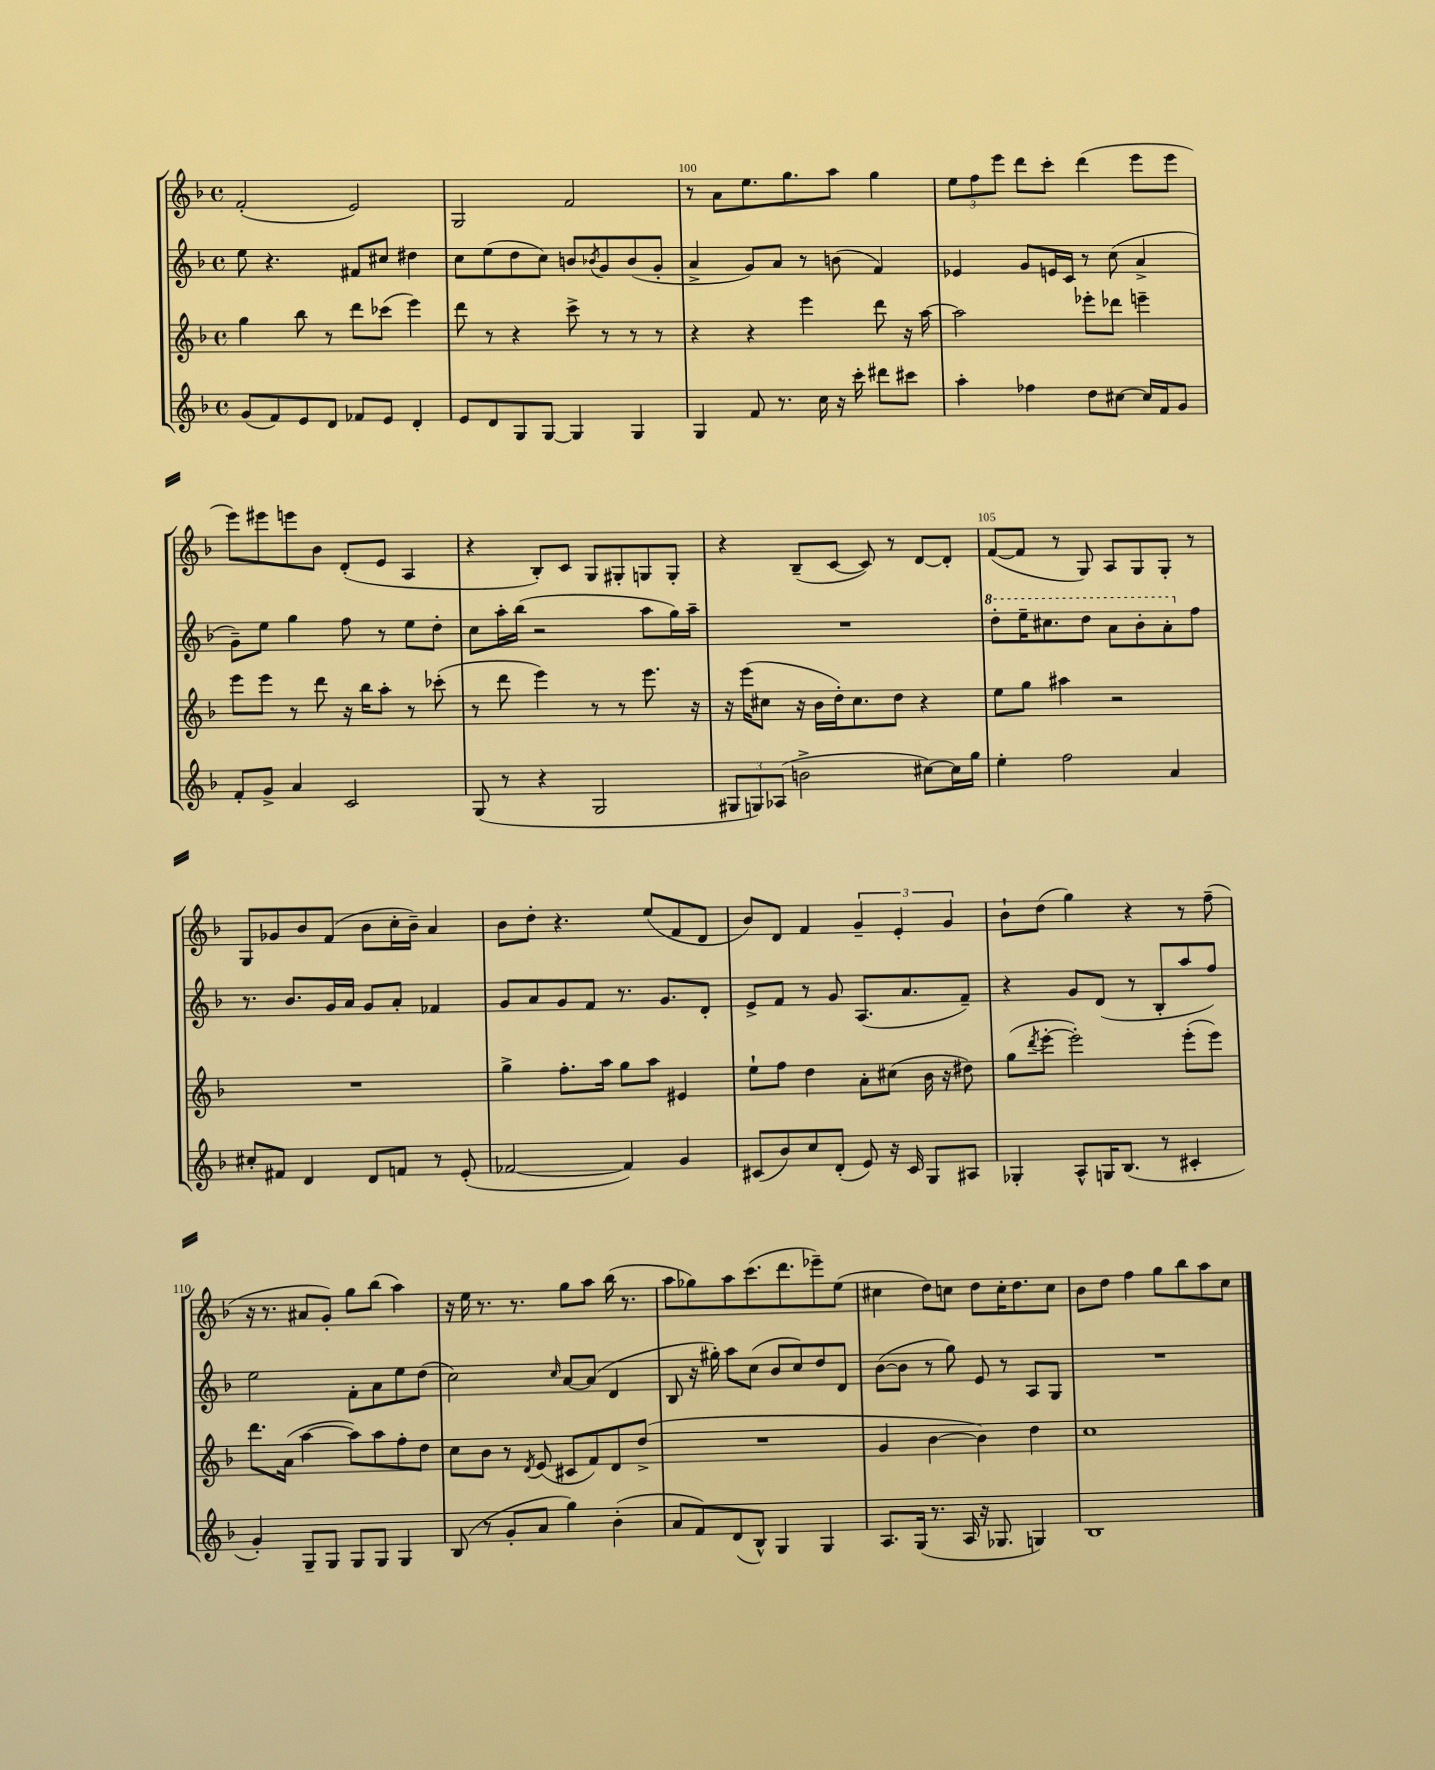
<<
\new StaffGroup <<
\new Staff = "s0" {
    \clef treble \key f \major \defaultTimeSignature \time 4/4
    f'2-.( e'2) |
    g2 f'2 |
    r8 a'8 e''8. g''8. a''8 g''4 |
    \tuplet 3/2 { e''8 f''8 e'''8 } d'''8 c'''8-. d'''4( e'''8 e'''8 |
    e'''8) eis'''8 e'''8 bes'8 d'8-.( e'8 a4 |
    r4 bes8-.) c'8 g8 gis8-. g8 g8-. |
    r4 bes8--( c'8~ c'8) r8 d'8~ d'8-. |
    f'8~( f'8 r8 g8) a8 g8 g8-. r8 |
    g8 ges'8 bes'8 f'8( bes'8 c''16-. bes'16--) a'4 |
    bes'8 d''8-. r4. e''8( f'8 d'8 |
    bes'8) d'8 f'4 \tuplet 3/2 { g'4-- e'4-. g'4 } |
    bes'8-! d''8( g''4) r4 r8 f''8--( |
    r16 r8. ais'8 g'8-.) g''8 bes''8( a''4) |
    r16 e''16 r8. r8. g''8 a''8 bes''16( r8. |
    a''8 ges''8) a''8 c'''8.( d'''8. ees'''8--) e''8( |
    cis''4 d''8) c''8 d''8 c''16-. d''8. c''8 |
    bes'8 d''8 f''4 g''8 bes''8 a''8 c''8 \bar "|." |
}
\new Staff = "s1" {
    \clef treble \key f \major \defaultTimeSignature \time 4/4
    e''8 r4. fis'8 cis''8 dis''4 |
    c''8 e''8( d''8 c''8) b'8 \acciaccatura { bes'8 } g'8 bes'8( g'8-. |
    a'4-> g'8) a'8 r8 b'8( f'4) |
    ees'4 g'8 e'16 c'16 r8 c''8( a'4-> |
    g'8--) e''8 g''4 f''8 r8 e''8 d''8-. |
    c''8 a''16-. bes''16( r2 a''8 g''16) a''16-- |
    R1 |
    \ottava #1 d'''8-. e'''16-- cis'''8. d'''8 a''8 bes''8-. a''8-. \ottava #0 f''8 |
    r8. bes'8. g'16 a'16 g'8 a'8-. fes'4 |
    g'8 a'8 g'8 f'8 r8. g'8. d'8-. |
    e'8-> f'8 r8 g'8 a8.( a'8. f'8--) |
    r4 g'8 d'8( r8 bes8-. a''8 f''8) |
    e''2 f'8-. a'8 e''8 d''8( |
    c''2) \grace { c''16 } a'8~ a'8( d'4 |
    bes8 r16 gis''16-.) a''8 c''8( bes'8 c''8) d''8 d'8 |
    bes'8~( bes'8 r8 g''8) e'8 r8 a8 g8 |
    R1 \bar "|." |
}
\new Staff = "s2" {
    \clef treble \key f \major \defaultTimeSignature \time 4/4
    g''4 bes''8 r8 d'''8 ces'''8( e'''4) |
    d'''8 r8 r4 c'''8-> r8 r8 r8 |
    r4 r4 e'''4 d'''8 r16 a''16~ |
    a''2 ees'''8-. des'''8 e'''4-- |
    e'''8 e'''8 r8 d'''8 r16 bes''16 a''8-. r8 ces'''8-.( |
    r8 d'''8 e'''4) r8 r8 e'''8. r16 |
    r16 e'''16( cis''8 r16 bes'16 d''16-.) cis''8. d''8 r4 |
    e''8 g''8 ais''4 r2 |
    R1 |
    g''4-> f''8.-. a''16 g''8 a''8 eis'4 |
    e''8-! f''8 d''4 a'8-. cis''8( bes'16 r16 dis''8) |
    g''8( \acciaccatura { d'''8 } e'''8~-. e'''2-.) e'''8-.( e'''8) |
    d'''8. a'16( a''4~ a''8) a''8 f''8-. d''8 |
    c''8 bes'8 r8 \acciaccatura { d'8 } e'8( cis'8 f'8) d'8 d''8->( |
    R1 |
    g'4 bes'4~ bes'4) d''4 |
    c''1 \bar "|." |
}
\new Staff = "s3" {
    \clef treble \key f \major \defaultTimeSignature \time 4/4
    g'8( f'8) e'8 d'8 fes'8 e'8 d'4-. |
    e'8 d'8 g8 g8~ g4 g4 |
    g4 f'8 r8. c''16 r16 c'''16-. dis'''8 cis'''8 |
    a''4-. fes''4 d''8 cis''8~ cis''16 f'16 g'8 |
    f'8-. g'8-> a'4 c'2 |
    g8( r8 r4 g2 |
    \tuplet 3/2 { gis8 g8) aes8( } b'2-> cis''8~) cis''16 g''16 |
    e''4-. f''2 a'4 |
    cis''8-. fis'8 d'4 d'8 f'8 r8 e'8-.( |
    fes'2~ fes'4) g'4 |
    cis'8( bes'8) c''8 d'8-.( e'8) r16 cis'16 g8 ais8 |
    ges4-. a8-^ g16 bes8.( r8 cis'4-. |
    g'4-.) g8-- g8 g8 g8 g4 |
    bes8( r8 g'8-. a'8 g''4) bes'4-.( |
    a'8 f'8) d'8( bes8-^) g4 g4 |
    a8. g16( r8. a16 r16 ges8. g4) |
    bes1 \bar "|." |
}
>>
>>
\layout { \context { \Score currentBarNumber = #98 \override BarNumber.break-visibility = ##(#f #t #t) barNumberVisibility = #(every-nth-bar-number-visible 5) } }
